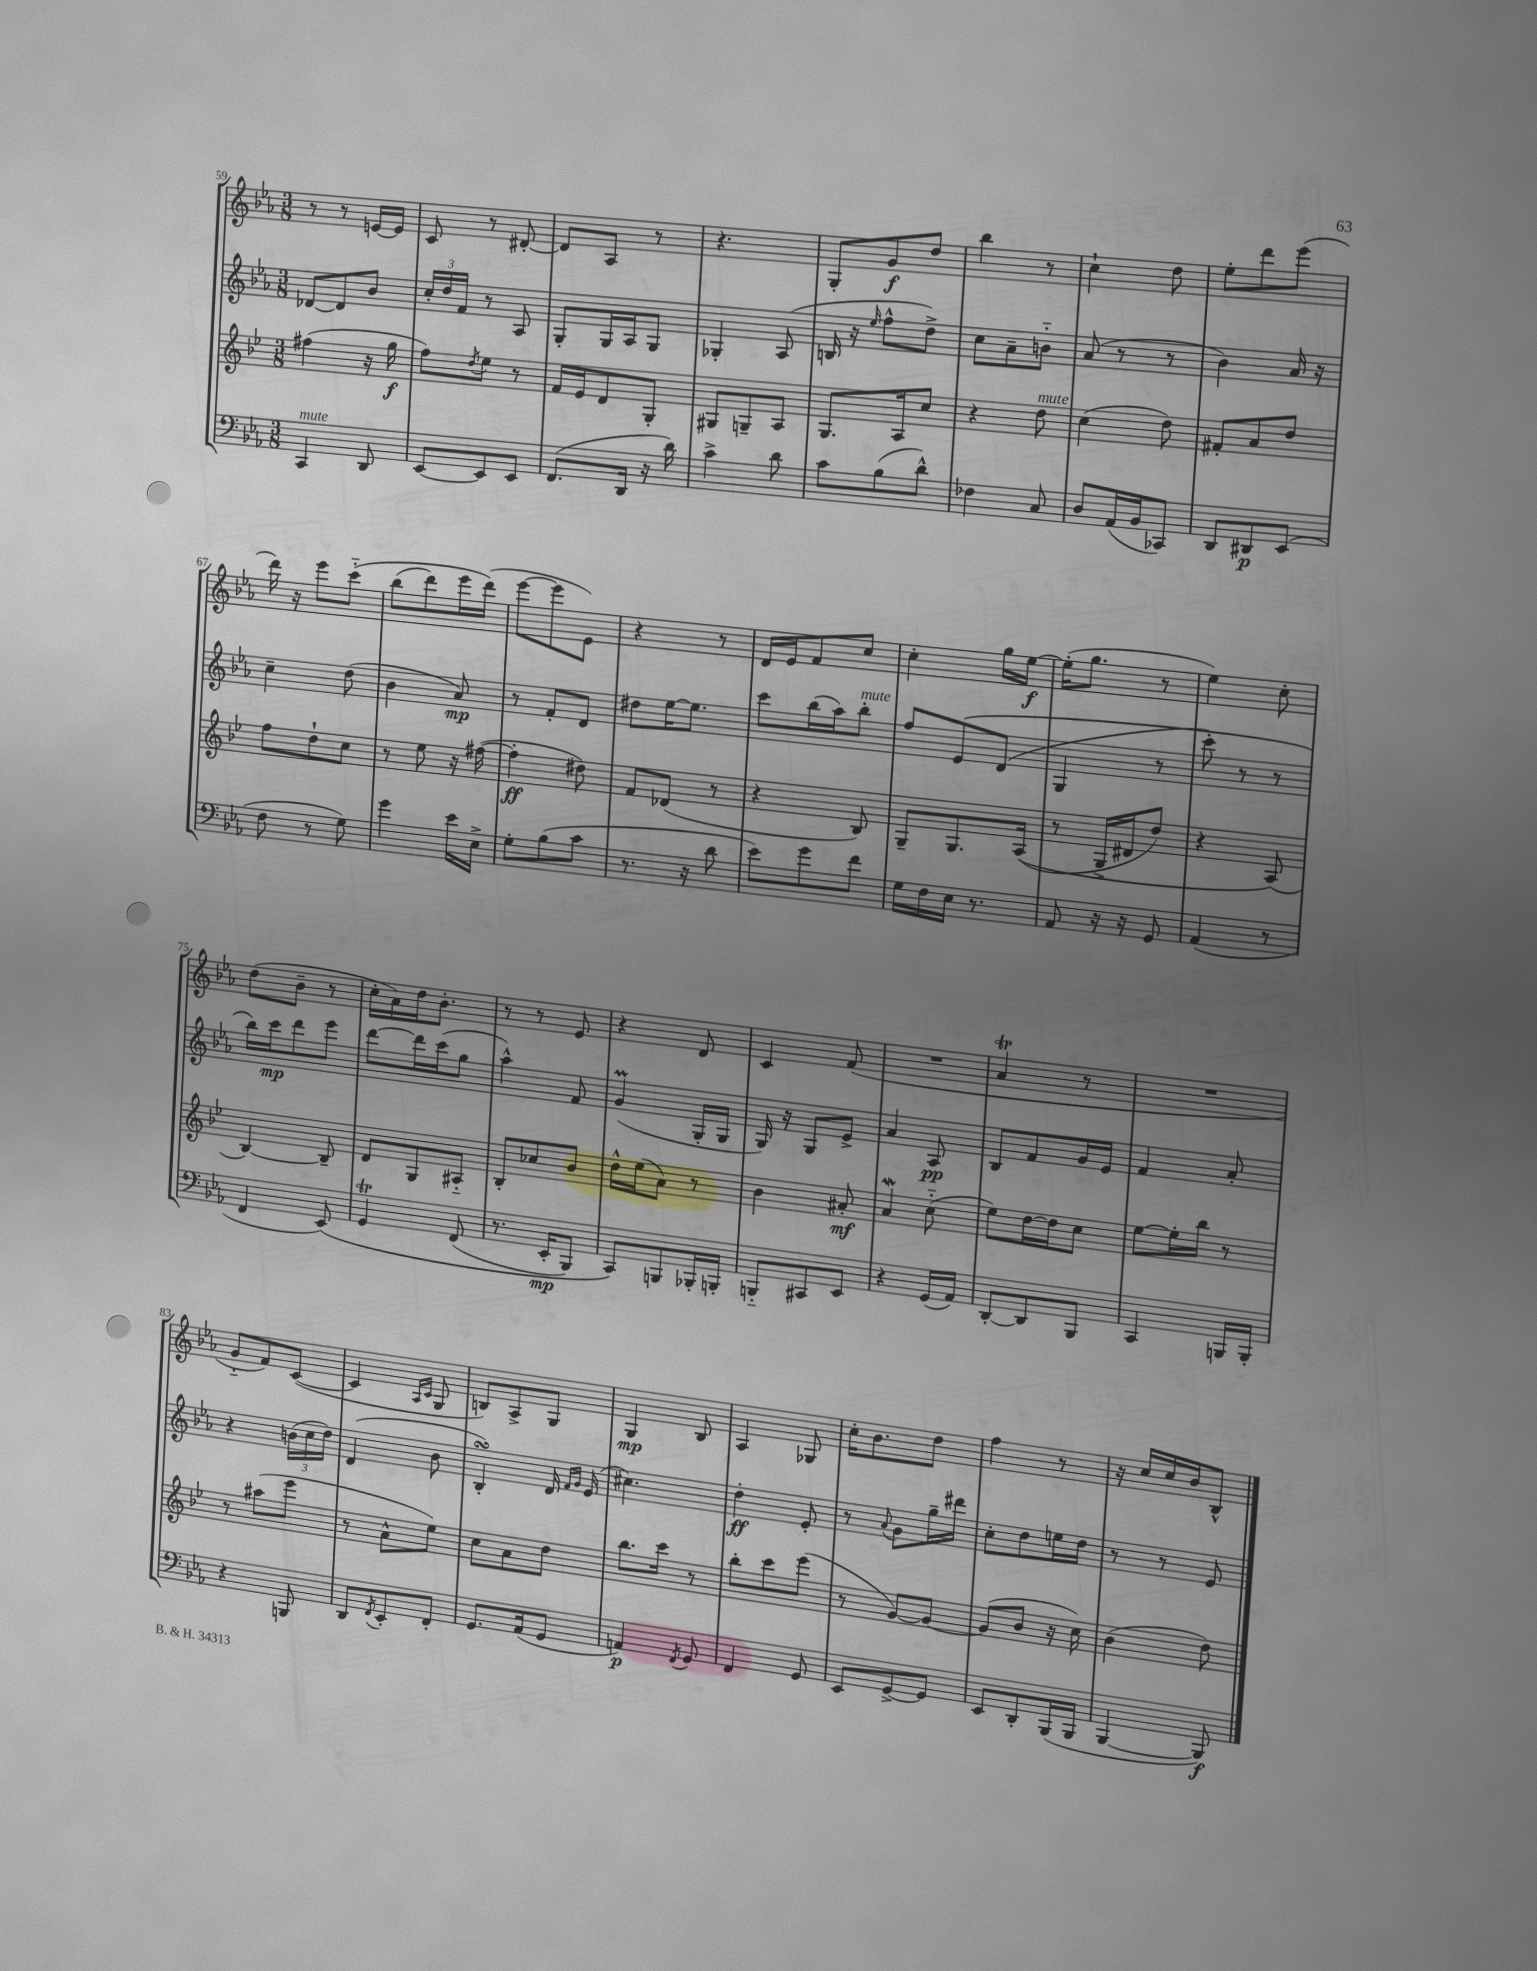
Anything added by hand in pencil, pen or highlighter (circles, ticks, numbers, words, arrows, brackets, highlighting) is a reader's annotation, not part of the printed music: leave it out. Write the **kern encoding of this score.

**kern	**kern	**kern	**kern
*staff4	*staff3	*staff2	*staff1
*clefF4	*clefG2	*clefG2	*clefG2
*k[b-e-a-]	*k[b-e-]	*k[b-e-a-]	*k[b-e-a-]
*M3/8	*M3/8	*M3/8	*M3/8
4CC/	(4ff#\	[8d-/L	8r
.	.	8d-/]	8r
8DD/	16r	8b-/J	[16e/LL
.	16gg\	.	16e/]JJ
=	=	=	=
[8EE-/L	8ff\L)	24cc'/LL	8c/
.	.	24dd/	.
.	.	24f/JJ	.
.	8qdd/	.	.
8EE-/]	8ee-\J	8r	8r
8EE-/J	8r	8A-/	[8d#'/
=	=	=	=
(8.FF/L	16f/LL	8G'/L	8d#/]L
.	16e-/J	.	.
.	8d/	16G/L	8A-/J
16DD/Jk	.	16A-/J	.
16r	8G'/J	8G/J	8r
16d\)	.	.	.
=	=	=	=
4c^\	8G#/L	4G-'/	4.r
.	8G~/	.	.
8d\	8A/J	(8A-/	.
=	=	=	=
8c\L	8.G/L	16B/	8G'/L
.	.	16r	.
.	.	16qqee-/	.
(8B-\	.	8ff^^\L	8g/
.	16A/k	.	.
8d^^\J)	8cc/J	8dd^\J)	8dd/J
=	=	=	=
4F-\	4r	8cc\L	4bb-\
.	.	8a-~\	.
8C/	8dd\	8b'~\J	8r
=	=	=	=
8D/L	(4cc\	(8a-/	4cc`\
(16AA-/L	.	8r	.
16BB-/J	.	.	.
8CC-/J)	8dd\)	8r	8dd\
=	=	=	=
8DD/L	8f#'/L	4b-\)	8ee-'\L
8DD#/	8a/	.	8ddd\
(8EE-/J	8dd/J	16a-/	(8eee-\J
.	.	16r	.
=	=	=	=
8F\	8ff\L	4cc~\	16ddd\)
.	.	.	16r
8r	8dd`\	.	8eee-\L
8G\)	8cc\J	(8dd\	&(8ccc'~\J
=	=	=	=
4g\	8r	4b-\	(8bb-\L
.	8ee-\	.	8ddd\)
16e-\LL	16r	8a-/)	16eee-\L
16E-^\JJ	([16ff#\	.	(16ddd\JJ&)
=	=	=	=
8G'\L	4ff#'\]	8r	[8eee-\L
(8B-\	.	8f'/L	8eee-\]
8c\J	8dd#\)	8d/J	8e-\J)
=	=	=	=
8.r	8f/L	8dd#\L	4r
.	(8d-/J	[16ee-\K	.
16r	.	8.ee-\]J	.
8d\	8r	.	8r
=	=	=	=
8e-\L)	4r	8ccc\L	16d/LL
.	.	.	16e-/J
8g\	.	(16bb-\L	8f/
.	.	16aa-\J)	.
8f\J	8B-/)	8bb-'\J	8cc/J
=	=	=	=
16G\LL	8G~/L	8ff/L	4cc'\
16F\	.	.	.
16E-\JJ	8.G/	&(8e-/	.
8.r	.	.	.
.	.	(8d/J	16gg\LL
.	&((16A/Jk	.	[16ee-\JJ
=	=	=	=
8AA-/	8r	4G/	(16ee-'\]LK
.	.	.	8.gg\J
16r	16G^/LL	.	.
16r	16d#/J	.	.
8GG/	8dd/J)	8r	8r
=	=	=	=
(4AA-/	4r	8ccc'\)	4ee-\)
.	.	8r	.
8r	(8A/&)	8r	8cc'\
=	=	=	=
4FF/	[4B-/)	16bb-\LL&)	(8dd\L
.	.	16ccc\J	.
.	.	8ddd\	8b-~\J
&(8EE-/)	8B-~/]	8eee-\J	8r
=	=	=	=
4GG/	8d/L	[8ddd\L	16cc'\LL
.	.	.	16a-\)
.	8G/	16ddd\]L	16dd\J
.	.	(16ccc\J	8.b-'\J
(8FF/	8A#'~/J	8gg\J	.
=	=	=	=
8.r	8B-'/L	4aa-^^\)	8r
.	8cc-/	.	8r
16EE-'/LK	.	.	.
8BBB-/J)	8b-/J	8f/	8e-/
=	=	=	=
8CC/L&)	16dd^^\LL	(4g/	4r
.	(16ee-\J	.	.
8BBB/	8a\J)	.	.
16BBB-'/L	8r	16G'/LL	8d/
16BBB'/JJ	.	16G/JJ	.
=	=	=	=
8BBB'~/L	4b-\	16G/)	4c/
.	.	16r	.
8CC#/	.	8G/L	.
8EE-/J	8a#'/	8e-^/J	(8f/
=	=	=	=
4r	4a/	4a-/	4.r
(16GG/LL	(8cc'~\	8A-/	.
16AA-/JJ)	.	.	.
=	=	=	=
[8DD'/L	8ee-\L)	8B-/L	4a-/
8DD/]	[16dd\L	8f/	.
.	16dd\]J	.	.
8BBB-/J	8cc\J	16g/L	8r
.	.	16e-/JJ	.
=	=	=	=
4CC/	[8ee-\L	4f/	4.r
.	16ee-'\]L	.	.
.	16bb-\JJ	.	.
16BBB/LL	8r	8a-'/	.
16BBB'/JJ	.	.	.
=	=	=	=
4r	8r	4r	8g'~/L
.	(8aa#\L	.	8f/)
8BBB/	8eee-\J	(24b\LL	([8c/J
.	.	24cc\	.
.	.	24dd\JJ)	.
=	=	=	=
8DD/L	8r	(4d/	4c/]
8qFF/	.	.	.
8EE-'/	8a^^\L	.	.
.	.	.	16qqA-/LL
.	.	.	16qqc/JJ
8FF'/J	8ee-\J)	8b-\	8G/
=	=	=	=
8.GG/L	8cc\L	4B-'/)	8B/L)
.	8a\	.	8A-^/
(16AA-/k	.	.	.
8GG/J	8dd\J	16d/	8G/J
.	.	16qqf/LL	.
.	.	16qqg/JJ	.
.	.	(16e-/	.
=	=	=	=
4AA/)	8.bb-\L	4.cc#\)	4G/
.	16ccc\Jk	.	.
8qFF/	.	.	.
8GG/	8r	.	8B-/
=	=	=	=
4FF/	8bb-'\L	4dd'\	4A-/
.	8ccc\	.	.
8GG/	(8eee-\J	8e-'/	8G-/
=	=	=	=
8EE-/L	8r	8r	16cc'\LK
.	.	.	8.b-\
.	.	8qqa-/	.
[8GG^/	[8g/L)	8g\L	.
8GG/]J	8g/_J	16gg~\L	8dd\J
.	.	16ddd#\JJ	.
=	=	=	=
8EE-/L	(8g/]L	8cc'\L	4ff\
8DD'/	8b-/J	8dd\	.
(16BBB-/L	16r	16ee\L	8r
16BBB-/JJ	16cc\)	16dd\JJ	.
=	=	=	=
[4BBB-/	(4b-\	8r	16r
.	.	.	16cc/LL
.	.	8r	16cc/
.	.	.	16b-/J
8BBB-/])	8dd\)	8e-/	8B-^^/J
==	==	==	==
*-	*-	*-	*-
